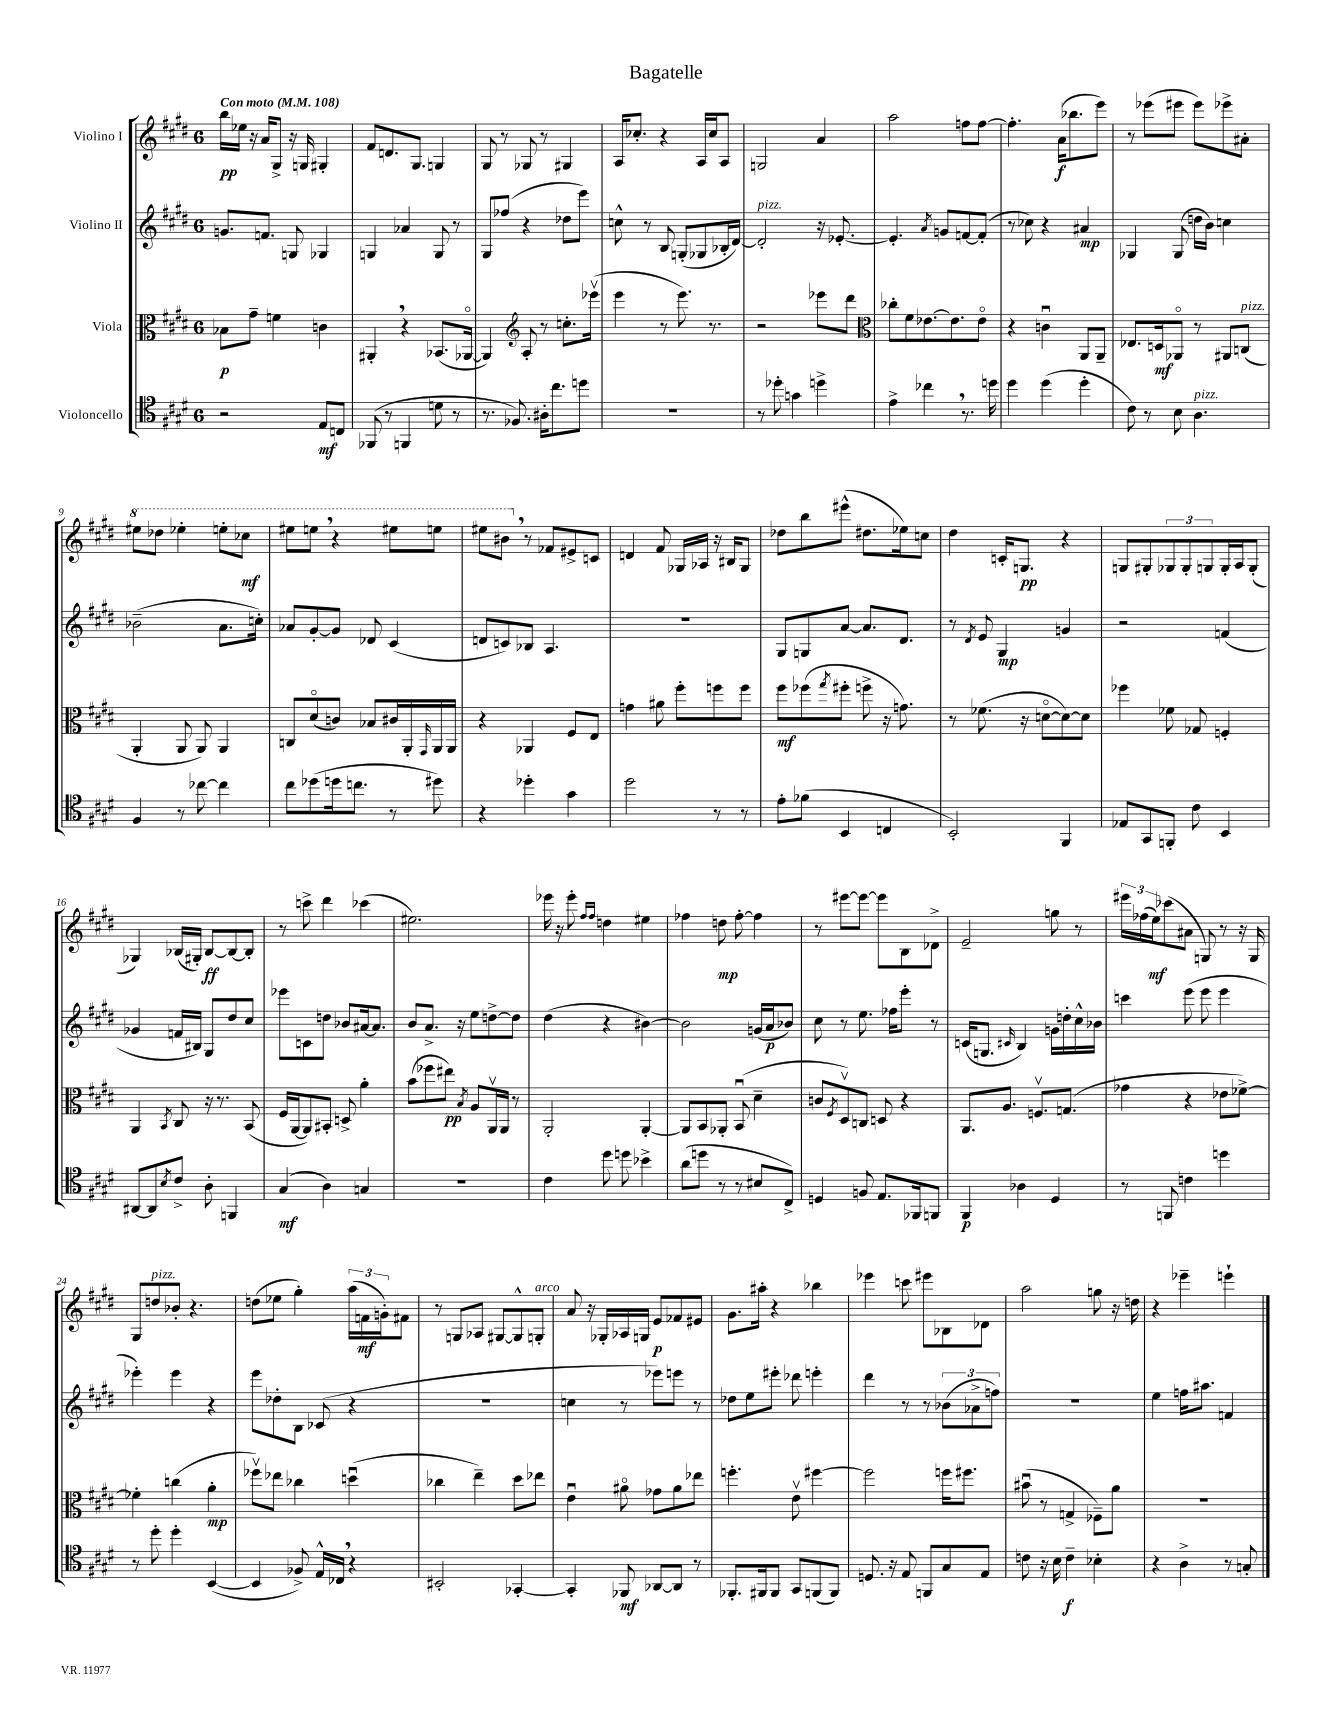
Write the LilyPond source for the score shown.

\header { title = "Bagatelle" }
<<
\new StaffGroup <<
\new Staff = "s0" \with { instrumentName = "Violino I" } {
    \clef treble \key e \major \once \override Staff.TimeSignature.style = #'single-digit \time 6/8 \tempo "Con moto" 4 = 108
    b''16\pp ees''16 r16 a'16 gis8-> r16 g16 gis4-. |
    fis'8 d'8. gis8. g4 |
    gis8 r8 ges8 r8 gis4 |
    a16 ces''8.-. r4 a16 ces''16 a8 |
    g2 a'4 |
    a''2 f''8 f''8~ |
    f''4.-. a'16\f( bes''8. e'''8) |
    r8 ees'''8( eis'''8 eis'''8) ees'''8-> ais'8-. |
    \ottava #1 eis'''8 des'''8 ees'''4-. e'''8-. ces'''8\mf |
    eis'''8 e'''8 \breathe r4 eis'''8 e'''8 |
    eis'''8 bis''8 \breathe \ottava #0 r8 fes'8 eis'8-> c'8 |
    d'4 fis'8 ges16 aes16 r16 bis16 ges8 |
    des''8 b''8 eis'''8-^( dis''8. ees''16) c''8 |
    dis''4 c'16-. g8.\pp r4 |
    g8 gis8-. \tuplet 3/2 { ges8 ges8-. g8 } g16-. a16 g8-.( |
    ges4) bes16( gis16-.) bes8~\ff bes8~ bes8-. |
    r8 c'''8-> dis'''4 ces'''4( |
    eis''2.) |
    ees'''16 r16 ees'''8-. \grace { fis''16 fis''16 } d''4 eis''4 |
    fes''4 d''8\mp fes''8~-. fes''4 |
    r8 eis'''8~ eis'''8~ eis'''8 b8 des'8-> |
    e'2-- g''8 r8 |
    \tuplet 3/2 { eis'''16 fes''16( e''16\mf) } ces'''8( ais'8 g8) r8 r16 g16 |
    gis8 d''8^\markup { \italic "pizz." } bes'8-. r4. |
    d''8( ees''8 gis''4-.) \tuplet 3/2 { a''16( f'16\mf g'16-.) } fis'8 |
    r8 g8 aes8 gis8~ gis8-^ g8-.^\markup { \italic "arco" } |
    a'8 r16 ges16-. aes16 g16 e'8\p fes'8 eis'8 |
    gis'8. ais''16-. r4 bes''4 |
    ees'''4 c'''8 eis'''8 bes8 des'8 |
    a''2 g''8 r16 d''16 |
    r4 ees'''4-- e'''4-! \bar "|." |
}
\new Staff = "s1" \with { instrumentName = "Violino II" } {
    \clef treble \key e \major \once \override Staff.TimeSignature.style = #'single-digit \time 6/8
    g'8. f'8. g8 ges4 |
    g4 aes'4 g8 r8 |
    gis8 fes''8( r4 des''8 e'''8) |
    c''8-^ r8 b8 g8-.( ges8 bes16-. dis'16~) |
    dis'2-.^\markup { \italic "pizz." } r16 ees'8.~-. |
    ees'4.-. \acciaccatura { a'8 } g'8 f'8~ f'8-.( |
    r8 ces''8) r4 ais'4\mp |
    ges4 ges8( d''16 b'16) c''4 |
    bes'2--( a'8. c''16-.) |
    aes'8 gis'8~-. gis'8 des'8 cis'4( |
    d'8 c'8) bes8 a4. |
    R2. |
    gis8 g8 a'8~ a'8. dis'8. |
    r8 \acciaccatura { dis'8 } e'8 gis4\mp g'4 |
    r2 f'4( |
    ges'4 f'16 bis16) gis8 dis''8 cis''8 |
    ees'''8 c'8 d''8 bes'8 ais'16~ ais'8. |
    b'8 a'8.-> r16 e''8 d''8~-> d''8 |
    dis''4( r4 bis'4~) |
    bis'2 g'16( a'16\p bes'8) |
    cis''8 r8 e''8. fes''16 e'''8-. r8 |
    c'16( g8. \grace { cis'16 } b4) g'16 d''16-. cis''16-^ bes'16 |
    c'''4 e'''8( e'''8 e'''4 |
    ees'''4-.) ees'''4 r4 |
    e'''8 des''8-. b8 ces'8( r4 |
    R2. |
    c''4 r8 ees'''8) e'''8 r8 |
    des''8 e''8 eis'''8-. des'''8 e'''4-. |
    dis'''4 r8 r8 \tuplet 3/2 { bes'8( aes'8-> f''8) } |
    R2. |
    e''4 f''16 ais''8. f'4 \bar "|." |
}
\new Staff = "s2" \with { instrumentName = "Viola" } {
    \clef alto \key e \major \once \override Staff.TimeSignature.style = #'single-digit \time 6/8
    bes8\p gis'8-- f'4 c'4 |
    ais,4-. \breathe r4 bes,8.( aes,16~\flageolet |
    aes,4) \clef treble a8-. r8 c''8.-. ees'''16\upbow( |
    e'''4 r8 e'''8.) r8. |
    r2 ees'''8 dis'''8 |
    \clef alto ces''8-. fis'8 ees'8.~ ees'8. ees'8\flageolet |
    r4 c'4\downbow a,8 a,8-- |
    ees8. d16\mf aes,8\flageolet r8 ais,8 c8^\markup { \italic "pizz." }( |
    a,4-. a,8 a,8) a,4 |
    c8 dis'8\flageolet( c'8) bes8 cis'16 a,16-. \grace { gis,16 } a,16 a,16 |
    r4 aes,4 fis8 e8 |
    g'4 ais'8 fis''8-. f''8 f''8 |
    fis''8\mf fes''8( \acciaccatura { gis''8 } fis''8-. f''8-> r16 g'8.) |
    r8 fes'8.( r16 d'8~\flageolet d'8~) d'8 |
    fes''4 fes'8 ges8 f4-. |
    a,4 \acciaccatura { b,8 } cis8 r16 r8. b,8( |
    fis16 a,16~ a,8) bis,8-. d8-> a'4-. |
    b'8( fes''8 eis''8\pp) \acciaccatura { b8 } a8 a,16\upbow a,16 r8 |
    a,2-. a,4~-. |
    a,8 b,8 aes,8-. b,8\downbow( dis'4-- |
    c'8 \acciaccatura { fis8 } dis8\upbow) c8 d8 r4 |
    a,8. a8. f8.\upbow g8.( |
    ges'4 r4 ees'8 fes'8~->) |
    fes'4-. c''4( a'4-.\mp |
    fes''8\upbow) ees''8 ces''4 d''4\downbow( |
    ces''4 e''4--) dis''8 ees''8 |
    e'4\downbow ais'8\flageolet ges'8 ais'8 ees''8 |
    f''4.-. e'8\upbow fis''4~ |
    fis''2 f''16 fis''8. |
    bis'8\downbow( r8 g4-> fes8--) a'8 |
    R2. \bar "|." |
}
\new Staff = "s3" \with { instrumentName = "Violoncello" } {
    \clef tenor \key e \major \once \override Staff.TimeSignature.style = #'single-digit \time 6/8
    r2 e8\mf c8 |
    fes,8( r8 f,4 d'8 r8 |
    r8. fes8.) ais16-. cis''8. d''8 |
    R2. |
    r8 des''8-. g'4 d''4-> |
    e'4-> ces''4 \breathe r8. d''16 |
    dis''4 dis''4( dis''4-. |
    cis'8) r8 b8 a4.^\markup { \italic "pizz." } |
    fis4 r8 ces''8~ ces''4 |
    cis''8 des''8( d''16 c''8. r8 dis''8) |
    r4 des''4-. gis'4 |
    dis''2 r8 r8 |
    e'8-. fes'8( b,4 c4 |
    b,2-.) fis,4 |
    ees8 gis,8 f,8-. cis'8 b,4 |
    ais,8~ ais,8 \acciaccatura { b8 } cis'8-> a8-. f,4 |
    gis4\mf( a4) g4 |
    R2. |
    cis'4 dis''8 d''8 bes'4-> |
    a'8( d''8 r8 r8 bis8 cis8->) |
    d4 f8 e8. fes,16 f,8 |
    fis,4\p aes4 dis4 |
    r8 f,8 c'4 d''4 |
    r8 dis''8-. dis''4-. b,4~( |
    b,4 fes8->) e16-^ ces16 \breathe r4 |
    bis,2-. ges,4~-. |
    ges,4-. fes,8\mf aes,8~ aes,8 r8 |
    fes,8.-. fis,16 fis,8 gis,8 f,8( f,8) |
    d8. r16 e8 f,8 gis8 e8 |
    c'8 r16 b16 c'4--\f bes4-. |
    r4 a4-> r8 g8-. \bar "|." |
}
>>
>>
